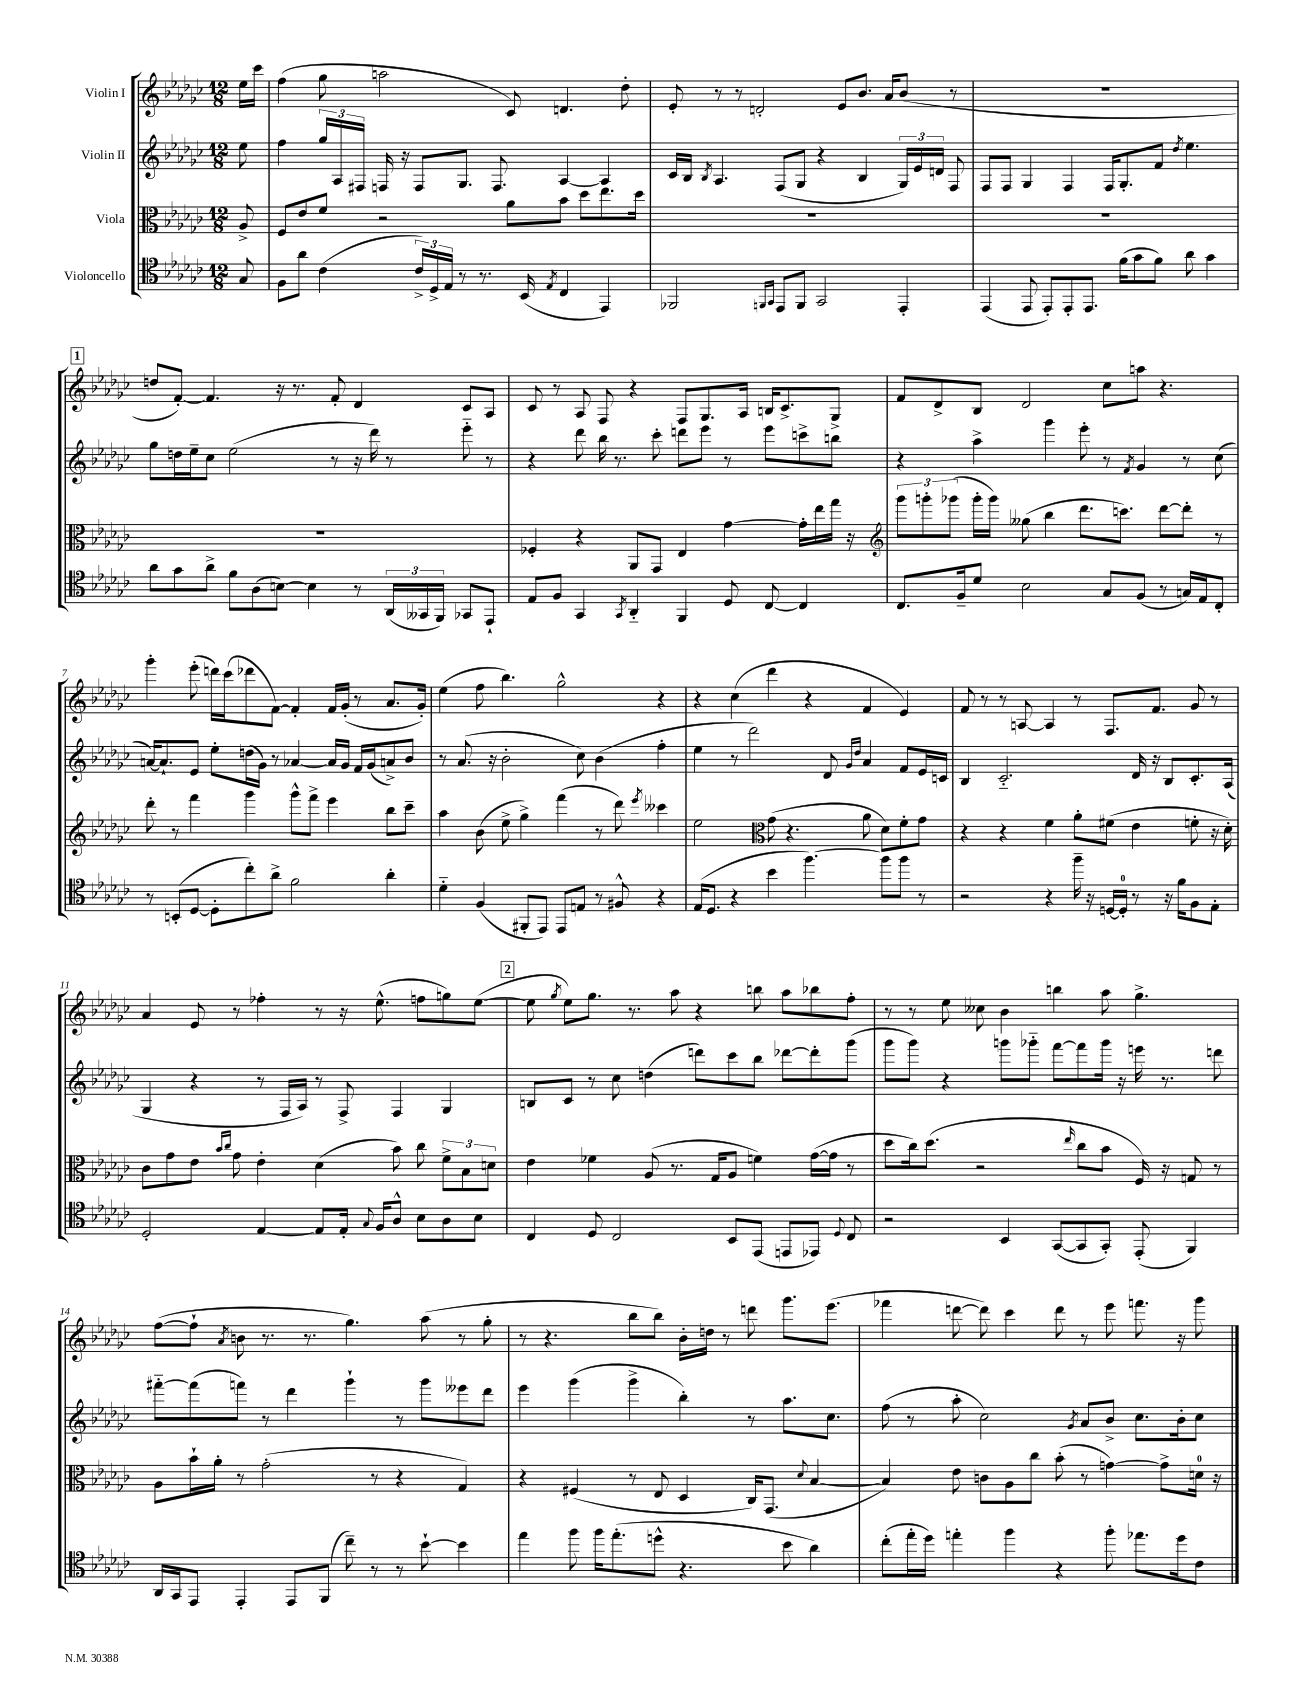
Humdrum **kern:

**kern	**kern	**kern	**kern
*staff4	*staff3	*staff2	*staff1
*clefC4	*clefC3	*clefG2	*clefG2
*k[b-e-a-d-g-c-]	*k[b-e-a-d-g-c-]	*k[b-e-a-d-g-c-]	*k[b-e-a-d-g-c-]
*M12/8	*M12/8	*M12/8	*M12/8
8G-	8A-^	8ee-	16ee-
.	.	.	16ccc-
=	=	=	=
8F	8F	4ff	(4ff
8a-	8e-	.	.
(4c-	8f	24gg-	8gg-
.	.	24A-	.
.	.	24F#	.
.	2r	16F	2aa
.	.	16r	.
24c-^)	.	8F	.
24D-^	.	.	.
24E-	.	.	.
8r	.	8.G-	.
8.r	.	.	.
.	.	8.F	.
.	8a-	.	8c-)
(16BB-	.	.	.
8qE-	.	.	.
4C-	8b-	[4A-	4.d
.	8dd-	.	.
4EE-)	8.ee-	4A-]	.
.	.	.	8dd-'
.	16dd-	.	.
=	=	=	=
2FF-	1.r	16c-	8e-'
.	.	16B-	.
.	.	8qB-	.
.	.	4.A-	8r
.	.	.	8r
.	.	.	2d'
16qqFF	.	.	.
16qqGG-	.	.	.
8EE-	.	(8F	.
8FF	.	8G-	.
2GG-	.	4r	.
.	.	.	8e-
.	.	4B-	8.b-
.	.	.	16a-
4EE-'	.	24G-)	(8b-
.	.	24e-	.
.	.	24d	.
.	.	8F	8r
=	=	=	=
(4EE-	1.r	8F	1.r
.	.	8F	.
8EE-	.	4G-	.
8EE-')	.	.	.
8EE-'	.	4F	.
8.EE-	.	.	.
.	.	16F	.
(16f	.	8.G-'	.
8g-	.	.	.
8f)	.	8f	.
.	.	8qdd-	.
8a-	.	4.ee-	.
4g-	.	.	.
=	=	=	=
8a-	1.r	8gg-	8dd
8g-	.	16dd	[8f')
.	.	16ee-~	.
8a-^	.	8cc-	4.f]
8f	.	(2ee-	.
(8A-	.	.	.
[8B)	.	.	16r
.	.	.	8.r
4B]	.	.	.
.	.	8r	8f'
8r	.	16r	4d-
.	.	16ddd-)	.
(24AA-	.	8r	.
24GG--	.	.	.
24FF)	.	.	.
8GG-	.	8eee-'~	8c-
8EE-`	.	8r	8A-
=	=	=	=
8E-	4F-'	4r	8c-
8F	.	.	8r
4GG-	4r	8ddd-	8A-
.	.	16bb-	8F
.	.	8.r	.
8qGG-	.	.	.
4AA-'~	8AA-	.	4r
.	8GG-	8ccc-'	.
4FF	4E-	8ddd	8F
.	.	8eee-	8.G-
8D-	[4g-	8r	.
.	.	.	16A-
[8C-	.	8eee-	16B
.	.	.	8.c-^
4C-]	16g-']	8ccc^	.
.	16ee-	.	.
.	16gg-	8bb	8G-^
.	16r	.	.
=	=	=	=
*	*clefG2	*	*
8.C-	12ggg-	4r	8f
.	12ggg'	.	.
.	.	.	8d-^
.	(12ggg-	.	.
16F~	.	.	.
8d-	16ggg-'	4aa-^	8B-
.	16ggg-)	.	.
2B-	(8gg--	.	2d-
.	4bb-	4ggg-	.
.	8.ddd-	8eee-'	.
8G-	.	8r	8cc-
.	8.ccc)	.	.
.	.	8qf	.
(8F	.	4g-	8aa
8r	[8ddd-	.	4.r
16G)	8ddd-']	8r	.
16E-	.	.	.
8C-'	8r	(8cc-	.
=	=	=	=
8r	8ddd-'	[16a)	4ggg-'
.	.	8.a`]	.
(8BB'	8r	.	.
[8D-	4fff	8e-	(8eee-'
8D-']	.	8ee-'	16ddd)
.	.	.	(16ccc-
8cc-')	4ggg-	(16dd	8ddd-
.	.	16g-)	.
8a-^	.	8r	[8f)
2f	8ggg-^^	[4a-	4f']
.	8fff^	.	.
.	4eee-	16a-]	16f
.	.	16g-	(16g-'
.	.	16f	8r
.	.	(16g-	.
4a-'	8bb-	8a^)	8.a-
.	8ccc-~	8b-	.
.	.	.	16g-')
=	=	=	=
4d-'~	4aa-	8r	(4ee-
.	.	(8.a-	.
(4F	(8b-	.	8ff
.	.	16r	.
.	8ee-^	2b-'	4.bb-)
8FF#'	4gg-^)	.	.
8EE-)	.	.	.
8EE-	(4fff	.	2gg-^^
8E	.	8cc-)	.
8r	8r	(4b-	.
8F#^^	8ddd-)	.	.
.	8qeee-	.	.
4r	4ccc--	4ff'	4r
=	=	=	=
(16E-	2ee-	4ee-	4r
8.D-	.	.	.
4r	.	8r	(4cc-
.	.	2ddd-)	.
*	*clefC3	*	*
4b-	(8g-	.	4ddd-
.	4.r	.	.
[4.ff)	.	.	4r
.	.	8d-	.
.	.	16qqg-	.
.	.	16qqdd-	.
.	8a-	4a-	4f
8ff]	8d-)	.	.
8ff	8f'	8f	4e-)
8r	8g-	16e-	.
.	.	16c	.
=	=	=	=
2r	4r	4B-	8f
.	.	.	8r
.	4r	2.c-'~	8r
.	.	.	[8A
4r	4f	.	4A]
16ff~	8a-'	.	8r
16r	.	.	.
[16D	(8f#	.	8.F
16D']	.	.	.
8r	4e-	16d-	.
.	.	16r	8.f
16r	.	8B-	.
16f	.	.	.
8F	8f'	8.c-'	8g-
8E-'	16r	.	8r
.	16d-')	(16A-	.
=	=	=	=
2D-'	8c-	4G-	4a-
.	8g-	.	.
.	8e-	4r	8e-
.	16qqb-	.	.
.	16qqcc-	.	.
.	8g-	.	8r
[4E-	4e-'	8r	4ff-'
.	.	16F	.
.	.	16A-)	.
8E-]	(4d-	8r	8r
16E-'	.	8F^	16r
8qqG-	.	.	.
16F	.	.	(8.ee-^^
8A-^^	8b-)	4F	.
8B-	8cc-	.	8ff
8A-	12f^	4G-	8gg)
.	12B-	.	.
8B-	.	.	([8ee-
.	12d	.	.
=	=	=	=
4C-	4e-	8B	8ee-]
.	.	.	8qgg-
.	.	8c-	8ee-)
8D-	4f-	8r	8.gg-
2C-	.	8cc-	.
.	.	.	8.r
.	(8A-	(4dd	.
.	8.r	.	8aa-
.	.	8ddd)	4r
.	16G-	.	.
8BB-	8A-	8ccc-	.
(8EE-	4f)	8bb-	8bb
8EE	.	[8ddd-	8aa-
8EE-)	([16g-	8ddd-']	8bb-
.	16g-]	.	.
8qqD-	.	.	.
8C-	8r	(8ggg-	8ff'
=	=	=	=
2r	8dd-	8ggg-	8r
.	16cc-)	8ggg-)	8r
.	(8.dd-	.	.
.	.	4r	8ee-
.	2r	.	8cc--
4BB-	.	8ggg	4b-
.	.	8ggg-'~	.
([8GG-	.	[8fff	4bb
.	16qqee-	.	.
8GG-]	8cc-	8fff]	.
8GG-')	8b-	16ggg-	8aa-
.	.	16r	.
(8EE-'	16F)	16eee	4.gg-^
.	16r	8.r	.
4FF)	8G	.	.
.	8r	8ddd	.
=	=	=	=
16AA-	8A-	[8fff#'~	([8ff
16GG-	.	.	.
8EE-	16b-`	(8fff#]	8ff`]
.	16a-'	.	.
.	.	.	8qa-
4EE-'	8r	8fff)	8b
.	(2g-'	8r	8.r
8EE-	.	4ddd-	.
.	.	.	8.r
(8FF	.	.	.
8cc-~)	.	4ggg-`	4.gg-)
8r	8r	.	.
8r	4r	8r	.
[8b-`	.	8ggg-	(8aa-
4b-]	4G-)	8eee--	8r
.	.	8ddd-	8gg-'
=	=	=	=
4ee-	4r	4eee-	8r
.	.	.	4.r
8ff	(4F#	(4ggg-	.
16ff	.	.	.
(8.ee-'	.	.	.
.	8r	4ggg-^	8bb-
8dd^^	8E-	.	8bb-)
4.r	4D-	4bb-')	16b-'
.	.	.	16dd
.	.	.	8r
.	16C-)	8r	8ddd
.	(8.GG-	.	.
8b-	.	8.aa-	8.ggg-
.	8qqd-	.	.
4a-)	[4B-	.	.
.	.	8.cc-	(8.eee-
=	=	=	=
(8cc-'	4B-])	(8ff	4fff-
16ee-'	.	8r	.
16dd-)	.	.	.
4ee'	8e-	8aa-'	[8ddd
.	8c	2cc-)	8ddd])
4ff	8A-	.	4ccc-
.	8cc-	.	.
4r	(8b-'	.	8ddd
.	.	8qg-	.
.	8r	8a-	8r
8ff'	[4g)	8b-^	8eee-
8.ee-	.	8.cc-	8.fff
.	8g^]	.	.
16dd-	.	16b-'	16r
8c-	16d	8cc-	8ggg-
.	16r	.	.
==	==	==	==
*-	*-	*-	*-
